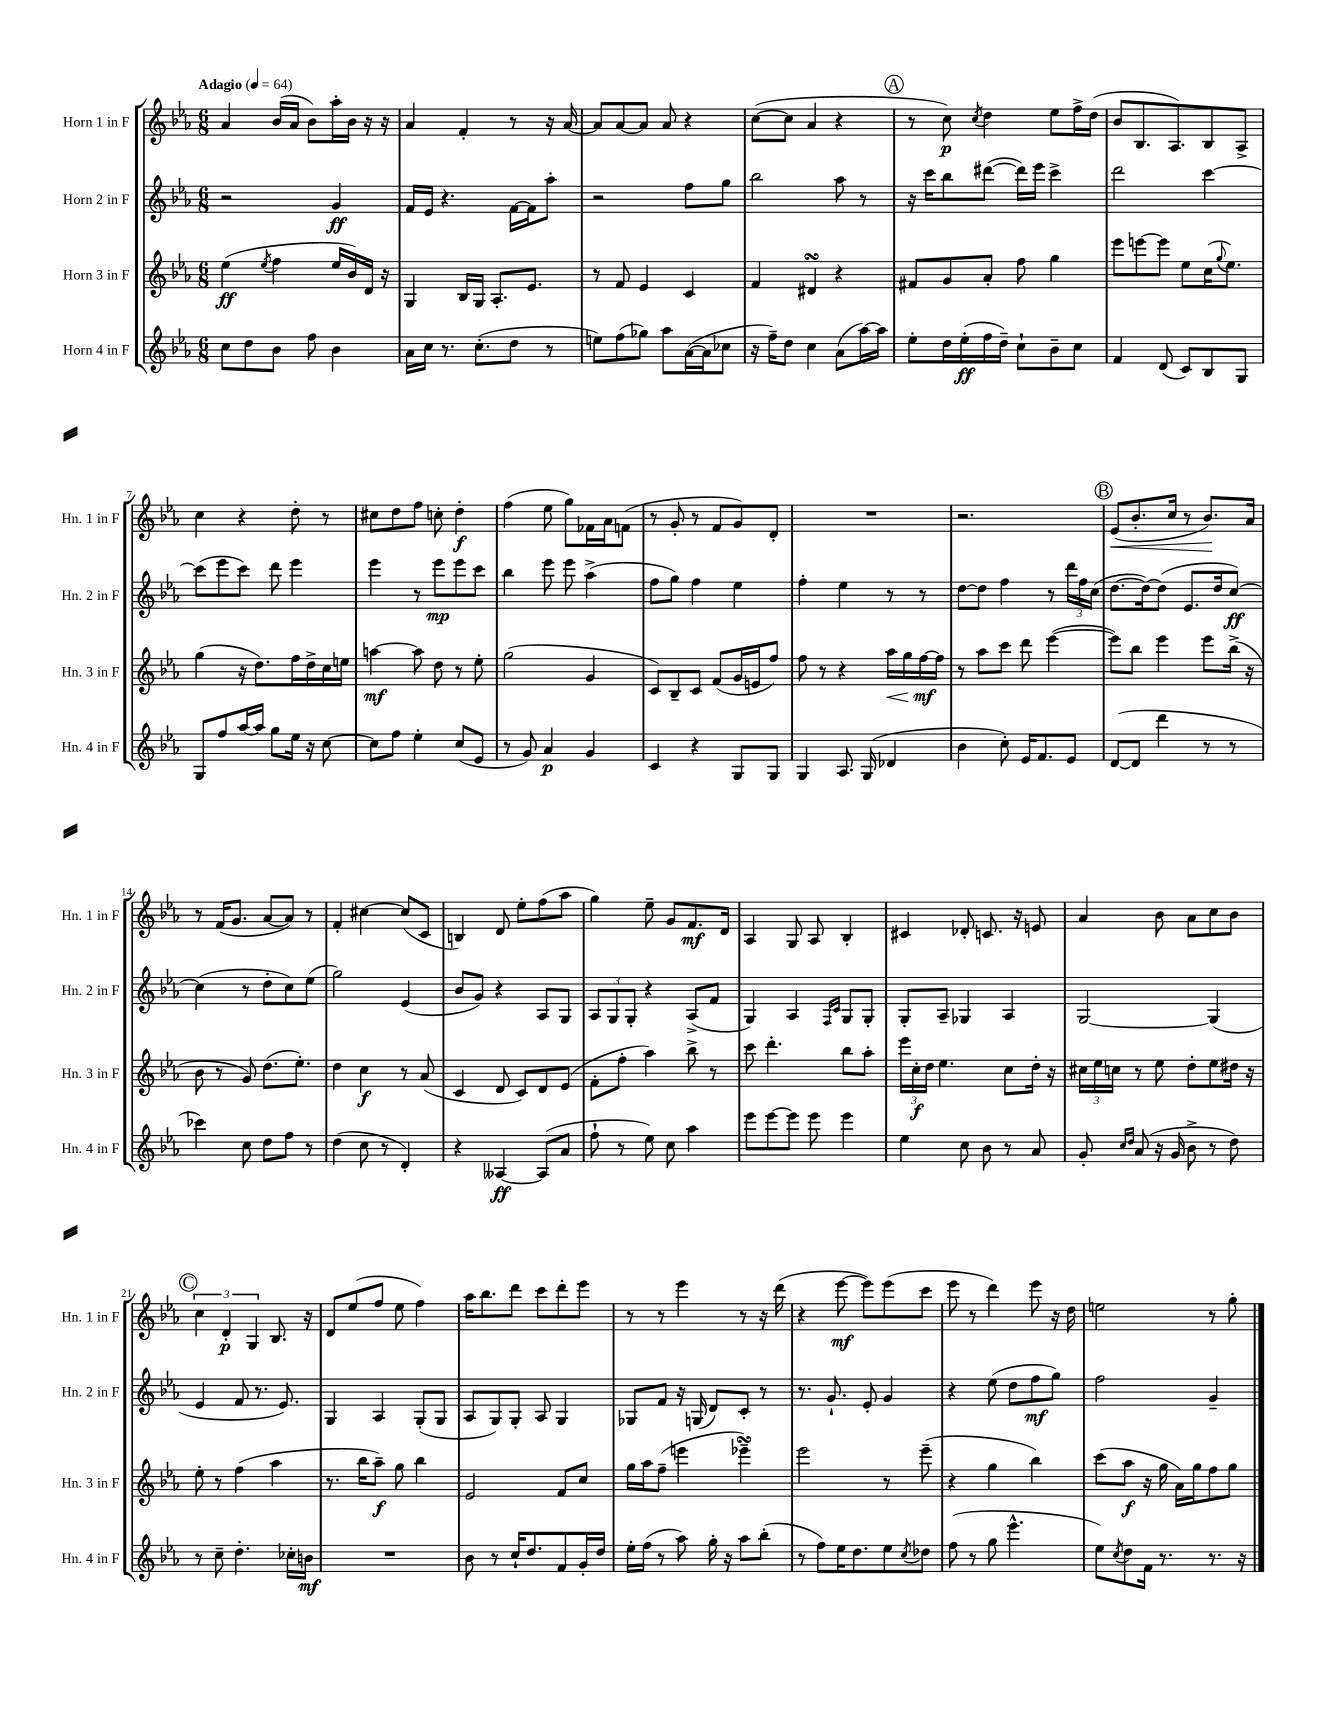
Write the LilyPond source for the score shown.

<<
\new StaffGroup <<
\new Staff = "s0" \with { instrumentName = "Horn 1 in F" shortInstrumentName = "Hn. 1 in F" } {
    \clef treble \key ees \major \numericTimeSignature \time 6/8 \tempo "Adagio" 4 = 64
    aes'4 bes'16( aes'16 bes'8) aes''16-. bes'16 r16 r16 |
    aes'4 f'4-. r8 r16 aes'16~ |
    aes'8 aes'8~ aes'8 aes'8 r4 |
    c''8~( c''8 aes'4 r4 |
    \mark \markup { \circle "A" } r8 c''8\p) \acciaccatura { c''8 } d''4 ees''8 f''16-> d''16( |
    bes'8 bes8. aes8.) bes8 aes8-> |
    c''4 r4 d''8-. r8 |
    cis''8 d''8 f''8 c''8-. d''4-.\f |
    f''4( ees''8 g''8) fes'16 aes'16 f'8( |
    r8 g'8-. r8 f'8 g'8) d'8-. |
    R2. |
    r2. |
    \mark \markup { \circle "B" } ees'8\<( bes'8.-. c''16 r8 bes'8.\!) aes'16 |
    r8 f'16( g'8. aes'8~ aes'8) r8 |
    f'4-. cis''4~ cis''8( c'8 |
    b4) d'8 ees''8-. f''8( aes''8 |
    g''4) ees''8-- g'8 f'8.\mf d'16 |
    aes4 g8 aes8 bes4-. |
    cis'4 des'8-. c'8. r16 e'8 |
    aes'4 bes'8 aes'8 c''8 bes'8 |
    \mark \markup { \circle "C" } \tuplet 3/2 { c''4 d'4-.\p g4 } bes8. r16 |
    d'8 ees''8( f''8 ees''8 f''4) |
    aes''16 bes''8. d'''8 c'''8 d'''8-. ees'''8 |
    r8 r8 ees'''4 r8 r16 d'''16( |
    r4 ees'''8~\mf ees'''8) ees'''8( c'''8 |
    ees'''8 r8 d'''4) ees'''8 r16 d''16 |
    e''2 r8 g''8-. \bar "|." |
}
\new Staff = "s1" \with { instrumentName = "Horn 2 in F" shortInstrumentName = "Hn. 2 in F" } {
    \clef treble \key ees \major \numericTimeSignature \time 6/8
    r2 g'4\ff |
    f'16 ees'16 r4. f'16~ f'16 aes''8-. |
    r2 f''8 g''8 |
    bes''2 aes''8 r8 |
    \mark \markup { \circle "A" } r16 c'''16 bes''8 dis'''8~( dis'''16) ees'''16 c'''4-> |
    d'''2 c'''4~ |
    c'''8( ees'''8 c'''8) d'''8 ees'''4 |
    ees'''4 r8 ees'''8\mp ees'''8 c'''8 |
    bes''4 ees'''8 ees'''8 aes''4->( |
    f''8 g''8) f''4 ees''4 |
    f''4-. ees''4 r8 r8 |
    d''8~ d''8 f''4 r8 \tuplet 3/2 { d'''16 f''16 c''16( } |
    \mark \markup { \circle "B" } d''8.~ d''16~) d''8( ees'8. d''16 c''8~\ff) |
    c''4( r8 d''8-. c''8) ees''8( |
    g''2) ees'4( |
    bes'8 g'8) r4 aes8 g8 |
    \tuplet 3/2 { aes8 g8 g8-. } r4 aes8->( f'8 |
    g4) aes4 \grace { f16 c'16 } g8 g8-. |
    g8-. aes8-- ges4 aes4 |
    g2~ g4( |
    \mark \markup { \circle "C" } ees'4 f'8 r8. ees'8.) |
    g4 aes4 g8-.( g8 |
    aes8 g8) g8-. aes8 g4 |
    ges8 f'8 r16 g16( d'8) c'8-. r8 |
    r8. g'8.-! ees'8-. g'4 |
    r4 ees''8( d''8 f''8\mf g''8) |
    f''2 g'4-- \bar "|." |
}
\new Staff = "s2" \with { instrumentName = "Horn 3 in F" shortInstrumentName = "Hn. 3 in F" } {
    \clef treble \key ees \major \numericTimeSignature \time 6/8
    ees''4\ff( \acciaccatura { ees''8 } f''4 ees''16 bes'16) d'16 r16 |
    g4 bes16 g16 aes8.-. ees'8. |
    r8 f'8 ees'4 c'4 |
    f'4 dis'4\turn r4 |
    \mark \markup { \circle "A" } fis'8 g'8 aes'8-. f''8 g''4 |
    ees'''8 e'''8~ e'''8 ees''8 c''16( \appoggiatura { g''8 } ees''8.) |
    g''4( r16 d''8.) f''16 d''16-> c''16 e''16 |
    a''4~\mf a''8 d''8 r8 ees''8-. |
    g''2( g'4 |
    c'8) bes8-- c'8 f'8( g'16 e'16 f''8) |
    f''8 r8 r4 aes''16\< g''16 f''16~\mf\! f''16 |
    r8 aes''8 c'''8 d'''8 ees'''4~( |
    \mark \markup { \circle "B" } ees'''8) bes''8 ees'''4 ees'''8 bes''16->( r16 |
    bes'8 r8 g'8) d''8.( ees''8.-.) |
    d''4 c''4\f r8 aes'8( |
    c'4 d'8 c'8) d'8 ees'8( |
    f'8-. f''8-. aes''4) bes''8-> r8 |
    c'''8 d'''4.-. bes''8 aes''8-. |
    \tuplet 3/2 { ees'''16 c''16-.\f d''16 } ees''4. c''8 d''16-. r16 |
    \tuplet 3/2 { cis''16 ees''16 c''16 } r8 ees''8 d''8-. ees''8 dis''16 r16 |
    \mark \markup { \circle "C" } ees''8-. r8 f''4( aes''4 |
    r8. bes''16 aes''8--\f) g''8 bes''4 |
    ees'2 f'8 c''8 |
    g''16 aes''16 f''8--( e'''4 ees'''4--\turn) |
    ees'''2 r8 ees'''8--( |
    r4 g''4 bes''4) |
    c'''8( aes''8\f r16 g''16 aes'16) g''16 f''8 g''8 \bar "|." |
}
\new Staff = "s3" \with { instrumentName = "Horn 4 in F" shortInstrumentName = "Hn. 4 in F" } {
    \clef treble \key ees \major \numericTimeSignature \time 6/8
    c''8 d''8 bes'8 f''8 bes'4 |
    aes'16 c''16 r8. c''8.-.( d''8 r8 |
    e''8) f''8( ges''8) aes''8 aes'16~( aes'16 ces''8 |
    r16 f''16--) d''8 c''4 aes'8( aes''16~) aes''16 |
    \mark \markup { \circle "A" } ees''8-. d''16 ees''16-.\ff( f''16 d''16--) c''8-! bes'8-- c''8 |
    f'4 d'8( c'8) bes8 g8 |
    g8 f''8 aes''16~ aes''16 g''8 ees''16 r16 c''8~ |
    c''8 f''8 ees''4-. c''8( ees'8 |
    r8 g'8) aes'4\p g'4 |
    c'4 r4 g8 g8 |
    g4 aes8. g16( des'4 |
    bes'4 c''8-.) ees'16 f'8. ees'8 |
    \mark \markup { \circle "B" } d'8~( d'8 d'''4 r8 r8 |
    ces'''4) c''8 d''8 f''8 r8 |
    d''4( c''8 r8 d'4-.) |
    r4 aeses4~\ff aeses8( aes'8 |
    f''8-! r8 ees''8) c''8 aes''4 |
    ees'''8 ees'''8~ ees'''8 ees'''8 ees'''4 |
    ees''4 c''8 bes'8 r8 aes'8 |
    g'8-. \grace { c''16 d''16 } aes'8( r16 g'16 bes'8-> r8 d''8) |
    \mark \markup { \circle "C" } r8 c''8-- d''4.-. ces''16-. b'16\mf |
    R2. |
    bes'8 r8 c''16-! d''8. f'8 g'16-. d''16 |
    ees''16-. f''16( r8 aes''8) g''16-. r16 aes''8 bes''8-.( |
    r8 f''8) ees''16 d''8. ees''8 \acciaccatura { c''8 } des''8 |
    f''8( r8 g''8 ees'''4.-^ |
    ees''8) \acciaccatura { c''8 } d''8 f'16 r8. r8. r16 \bar "|." |
}
>>
>>
